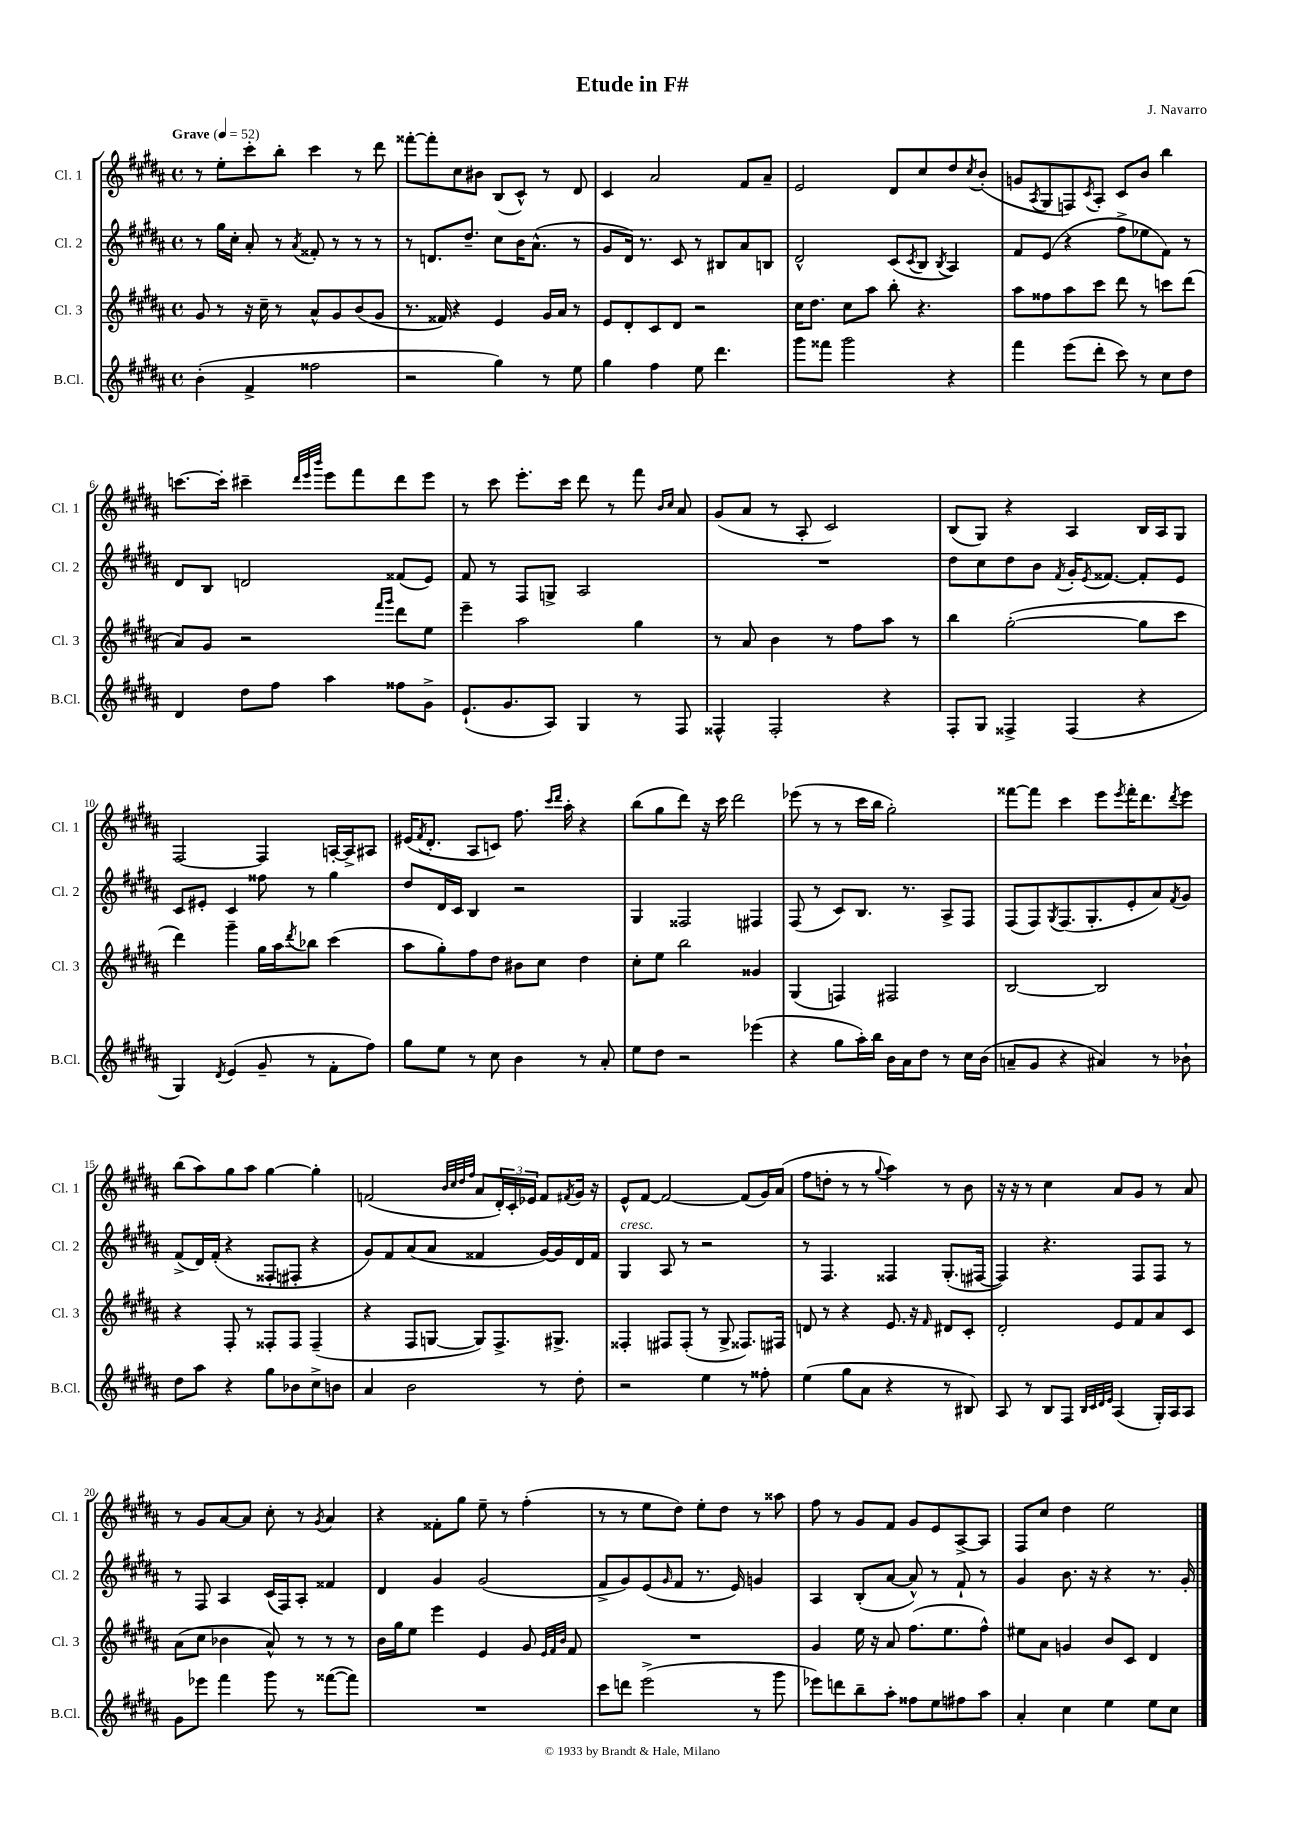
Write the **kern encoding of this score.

**kern	**kern	**kern	**kern
*staff4	*staff3	*staff2	*staff1
*clefG2	*clefG2	*clefG2	*clefG2
*k[f#c#g#d#a#]	*k[f#c#g#d#a#]	*k[f#c#g#d#a#]	*k[f#c#g#d#a#]
*M4/4	*M4/4	*M4/4	*M4/4
*met(c)	*met(c)	*met(c)	*met(c)
*MM52	*MM52	*MM52	*MM52
(4b'	8g#	8r	8r
.	8r	16gg#	8ee'
.	.	16cc#'	.
4f#^	16r	8a#'	8ccc#'
.	16cc#~	.	.
.	8r	8r	8bb'
.	.	8qa#	.
2ff##	8a#^^	8f##'	4ccc#
.	8g#	8r	.
.	(8b	8r	8r
.	8g#	8r	8ddd#
=	=	=	=
2r	8.r	8r	[8fff##'
.	.	8.d	8fff##']
.	16f##)	.	.
.	4r	.	8cc#
.	.	8.dd#~	.
.	.	.	8b#
4gg#)	4e	8cc#	(8B
.	.	16b	8c#^^)
.	.	(8.a#^^	.
8r	16g#	.	8r
.	16a#	.	.
8ee	8r	8r	8d#
=	=	=	=
4gg#	8e	8g#	4c#
.	8d#'	16d#)	.
.	.	8.r	.
4ff#	8c#	.	2a#
.	8d#	8c#	.
8ee	2r	8r	.
4.ddd#	.	8B#	.
.	.	8a#	8f#
.	.	8B	8a#~
=	=	=	=
8ggg#	16cc#	2d#^^	2e
.	8.dd#	.	.
8fff##	.	.	.
2ggg#	8cc#	.	.
.	8aa#	.	.
.	8bb'	(8c#	8d#
.	.	8qc#	.
.	4.r	8B	8cc#
.	.	8qB	.
4r	.	4A#)	8dd#
.	.	.	8qcc#
.	.	.	(8b'
=	=	=	=
4fff#	8aa#	8f#	8g
.	.	.	8qA#
.	8ff##	(8e	8G#
(8eee	8aa#	4r	8F)
.	.	.	8qc#
8ddd#'	8ccc#	.	8A#'
8ccc#)	8ddd#	8ff#^	8c#
8r	8r	8ee-	8b
8cc#	8ccc	8f#)	4bb
8dd#	(8ddd#	8r	.
=	=	=	=
4d#	8a#)	8d#	[8.ccc
.	8g#	8B	.
.	.	.	16ccc']
8dd#	2r	2d	4ccc#~
8ff#	.	.	.
.	.	.	32qqddd#
.	.	.	32qqeee
.	.	.	32qqbbb
4aa#	.	.	8eee
.	.	.	8fff#
.	16qqfff#	.	.
.	16qqggg#	.	.
8ff##	8ddd#	(8f##	8ddd#
8g#^	8ee	8e)	8eee
=	=	=	=
(8.e`	4eee~	8f#	8r
.	.	8r	8ccc#
8.g#	.	.	.
.	2aa#	8F#	8.eee'
8A#)	.	8G^	.
.	.	.	16ccc#
4G#	.	2A#	8ddd#
.	.	.	8r
8r	4gg#	.	8fff#
.	.	.	16qqb
.	.	.	16qqcc#
8F#	.	.	8a#
=	=	=	=
4F##^^	8r	1r	(8g#
.	8a#	.	8a#
2F##'	4b	.	8r
.	.	.	8A#'
.	8r	.	2c#)
.	8ff#	.	.
4r	8aa#	.	.
.	8r	.	.
=	=	=	=
8F#'	4bb	8dd#	(8B
8G#	.	8cc#	8G#)
4F##^	([2gg#'	8dd#	4r
.	.	8b	.
.	.	8qf#	.
(4F##	.	16g#'	4A#
.	.	8qe	.
.	.	[8.f##	.
4r	8gg#]	8f##']	16B
.	.	.	16A#
.	8ccc#	8e	8G#
=	=	=	=
4G#)	4ddd#)	8c#	[2F#
.	.	8e#'	.
8qd#	.	.	.
(4e	4ggg#~	4c#	.
8g#~	16gg#	8ff##	4F#]
.	16aa#	.	.
.	8qddd#	.	.
8r	8bb-	8r	.
8f#'	(4ccc#	4gg#	[16A'
.	.	.	16A^]
8ff#)	.	.	8A#
=	=	=	=
8gg#	8aa#	8dd#	(16e#
.	.	.	8qf#
.	.	.	8.d#'
8ee	8gg#')	16d#	.
.	.	16c#	.
8r	8ff#	4B	8A#
8cc#	8dd#	.	8c)
4b	8b#	2r	8.ff#
.	8cc#	.	.
.	.	.	16qqccc#
.	.	.	16qqddd#
.	.	.	16aa#'
8r	4dd#	.	4r
8a#'	.	.	.
=	=	=	=
8ee	8cc#'	4G#	(8bb
8dd#	8ee	.	8gg#
2r	2bb	2F##	8ddd#)
.	.	.	16r
.	.	.	16ccc#
.	.	.	2ddd#
(4eee-	4g##	4F#	.
=	=	=	=
4r	(4G#	(8F#	(8eee-
.	.	8r	8r
8gg#	4F)	8c#)	8r
16aa#')	.	8.B	16ccc#
16bb	.	.	16bb
16b	2F#	.	2gg#')
16a#	.	8.r	.
8dd#	.	.	.
8r	.	8A#^	.
16cc#	.	8F#	.
(16b	.	.	.
=	=	=	=
8a~	[2B	(8F#	[8fff##
8g#	.	8F#)	8fff##]
.	.	8qG#	.
4r	.	(8.F#	4ccc#
.	.	8.G#'	.
4a#)	2B]	.	8eee
.	.	.	8qeee
.	.	8e'	16fff##'
.	.	.	8.ddd#
8r	.	8a#)	.
.	.	8qf#	8qddd#
8b-`	.	8g#	8eee
=	=	=	=
8dd#	4r	(8f#^	(8bb
8aa#	.	16d#)	8aa#)
.	.	(16f#'	.
4r	8F#'	4r	8gg#
.	8r	.	8aa#
8gg#	8F##'	8F##'	[4gg#
8b-	8F##	8F#'	.
8cc#^	(4F##~	4r	4gg#']
8b	.	.	.
=	=	=	=
4a#	4r	8g#)	(2f
.	.	8f#	.
2b	8F#	(8a#	.
.	[8G	8a#	.
.	.	.	32qqb
.	.	.	32qqcc#
.	.	.	32qqdd#
.	.	.	32qqff#
.	8G])	4f##	8a#
.	8.F#^	.	24d#')
.	.	.	24c#'
.	.	.	24e-
8r	.	[16g#)	8f
.	8.G#^	16g#]	.
.	.	.	8qf#
8dd#'	.	16d#	16g#
.	.	16f##	16r
=	=	=	=
2r	4F##'	4G#	8e^^
.	.	.	[8f#
.	8F#	8A#	2f#_
.	(8F#'	8r	.
4ee	8r	2r	.
.	8G#^	.	.
8r	8.F##)	.	(8f#]
8ff##'	.	.	16g#)
.	16F#	.	(16a#
=	=	=	=
(4ee	8d	8r	8ff#
.	8r	4.F#	8dd'
8gg#	4r	.	8r
8a#	.	.	8r
.	.	.	8qqgg#
4r	8.e	4F##	4aa#)
.	16r	.	.
.	16qqf#	.	.
8r	8d#	(8.G#'	8r
8B#)	8c#'	.	8b
.	.	[16F#	.
=	=	=	=
8A#	2d#'	4F#])	16r
.	.	.	16r
8r	.	.	8r
8B	.	4.r	4cc#
8F#	.	.	.
32qqB	.	.	.
32qqc#	.	.	.
32qqd#	.	.	.
32qqe	.	.	.
(4A#	8e	.	8a#
.	8f#	8F#	8g#
16G#')	8a#	8F#	8r
16A#	.	.	.
8A#	8c#	8r	8a#
=	=	=	=
8g#	(8a#	8r	8r
8eee-	8cc#	8F#	8g#
4fff#	4b-	4A#	[8a#
.	.	.	8a#]
8ggg#	8a#^^)	(16c#	8cc#'
.	.	16F#)	.
8r	8r	8A#'	8r
.	.	.	8qg#
([8fff##	8r	4f##	4a#
8fff##])	8r	.	.
=	=	=	=
1r	16b	4d#	4r
.	16gg#	.	.
.	8ee	.	.
.	4eee	4g#	8f##'
.	.	.	8gg#
.	4e	(2g#	8ee~
.	.	.	8r
.	8g#	.	(4ff#'
.	32qqe	.	.
.	32qqf#	.	.
.	32qqb	.	.
.	8f#	.	.
=	=	=	=
8ccc#	1r	8f#^	8r
8ddd	.	8g#)	8r
(2eee^	.	(8e	8ee
.	.	16qqg#	.
.	.	8f#	8dd#)
.	.	8.r	8ee'
.	.	.	8dd#
.	.	16e)	.
8r	.	4g	8r
8ggg#	.	.	8aa##
=	=	=	=
8eee-)	4g#	4A#	8ff#
8ddd	.	.	8r
8bb~	16ee	(8B'	8g#
.	16r	.	.
8aa#'	8a#	[8a#	8f#
8ff##	(8.ff#	8a#^^])	8g#
8ee	.	8r	8e
.	8.ee	.	.
8ff#	.	8f#`	[8A#^
8aa#	8ff#^^)	8r	8A#]
=	=	=	=
4a#'	8ee#	4g#	8F#
.	8a#	.	8cc#
4cc#	4g	8.b	4dd#
.	.	16r	.
4ee	8b	4r	2ee
.	8c#	.	.
8ee	4d#	8.r	.
8cc#	.	.	.
.	.	16g#'	.
==	==	==	==
*-	*-	*-	*-
